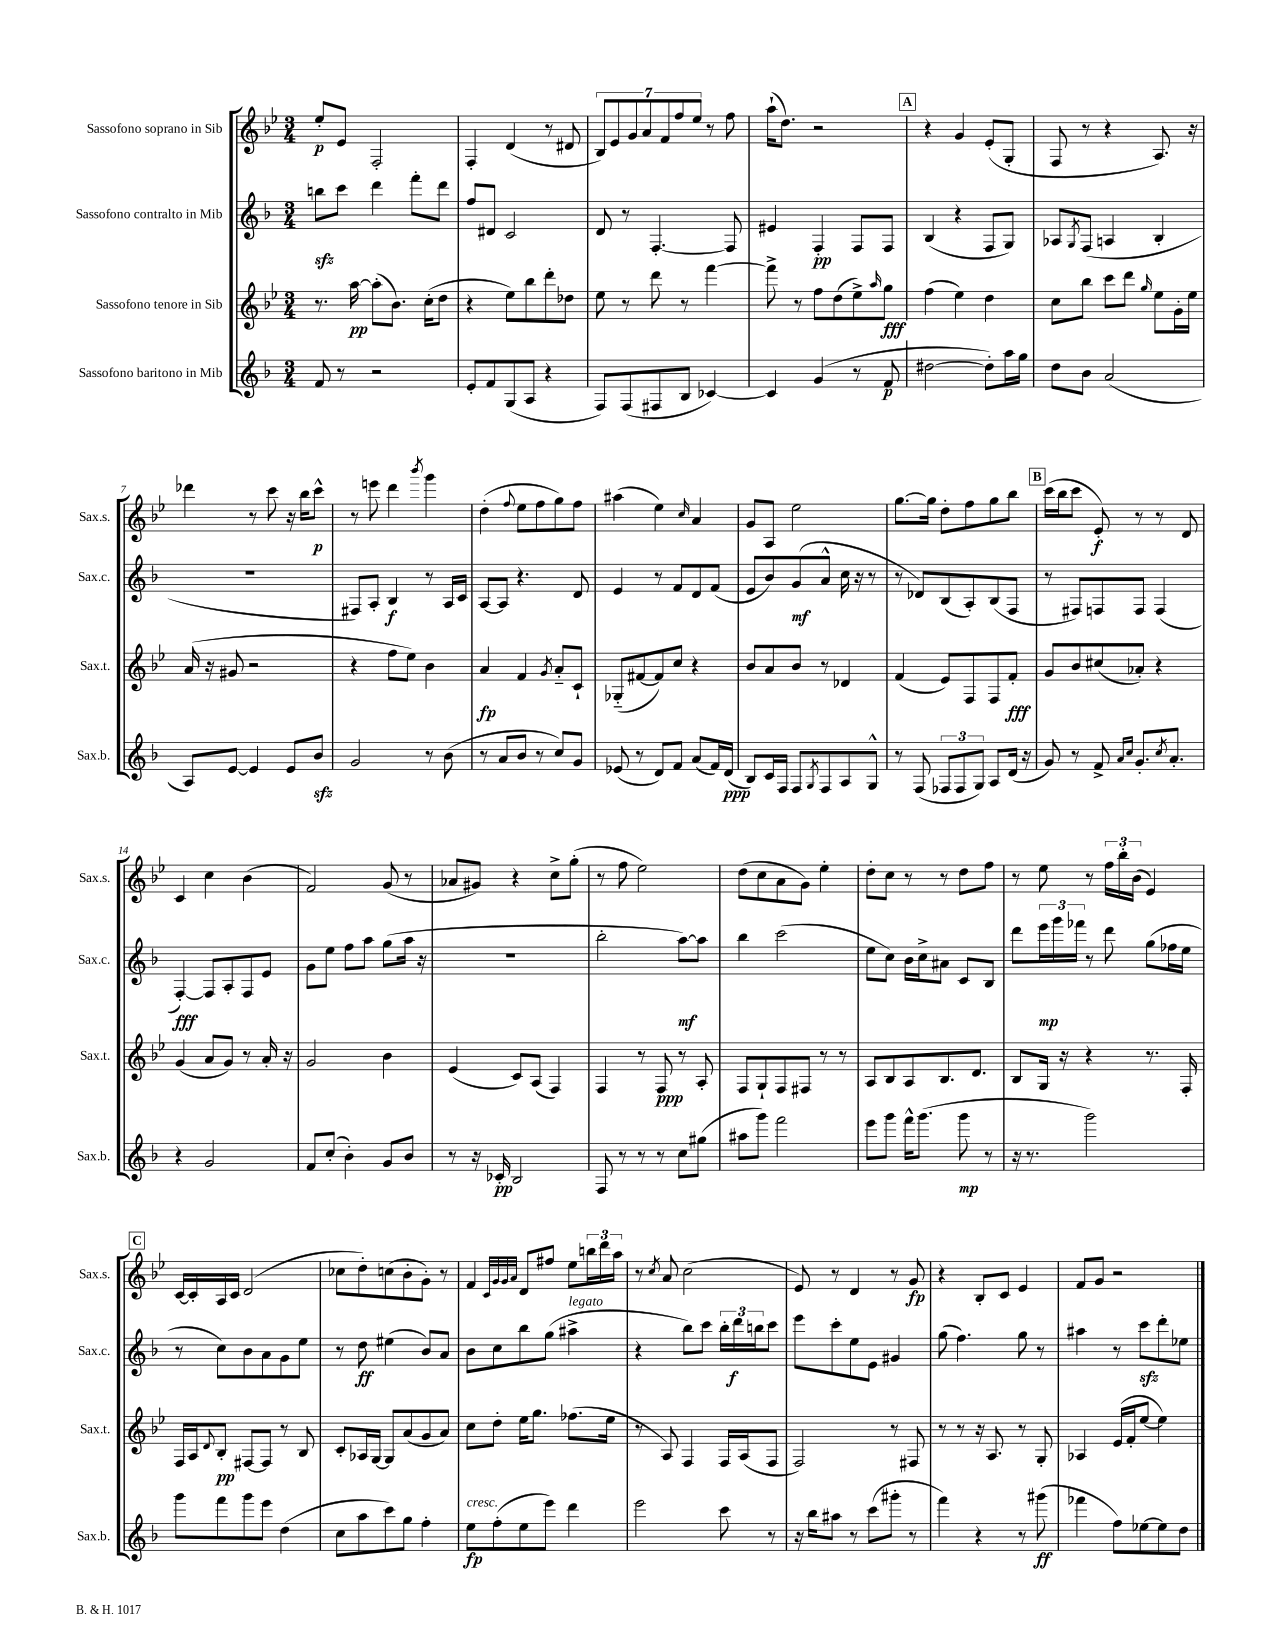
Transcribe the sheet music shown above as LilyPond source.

<<
\new StaffGroup <<
\new Staff = "s0" \with { instrumentName = "Sassofono soprano in Sib" shortInstrumentName = "Sax.s." } {
    \clef treble \key bes \major \numericTimeSignature \time 3/4
    ees''8-.\p ees'8 f2-. |
    f4-. d'4( r8 dis'8 |
    \tuplet 7/4 { bes8) ees'8 g'8 a'8 f'8 f''8 ees''8 } r8 f''8 |
    a''16-!( d''8.) r2 |
    \mark \markup { \box "A" } r4 g'4 ees'8-.( g8-. |
    f8 r8 r4 a8.) r16 |
    des'''4 r8 c'''8 r16 bes''16 c'''8-^\p |
    r8 e'''8 d'''4 \acciaccatura { bes'''8 } g'''4 |
    d''4-.( \appoggiatura { f''8 } ees''8 f''8 g''8) f''8 |
    ais''4( ees''4) \grace { c''16 } a'4 |
    g'8 a8 ees''2 |
    g''8.~ g''16 d''8-. f''8 g''8 bes''8 |
    \mark \markup { \box "B" } c'''16( bes''16 c'''8 ees'8-.\f) r8 r8 d'8 |
    c'4 c''4 bes'4( |
    f'2) g'8( r8 |
    aes'8 gis'8) r4 c''8-> g''8-.( |
    r8 f''8 ees''2) |
    d''8( c''8 a'8 g'8) ees''4-. |
    d''8-. c''8 r8 r8 d''8 f''8 |
    r8 ees''8 r8 \tuplet 3/2 { f''16 bes''16-. bes'16( } ees'4) |
    \mark \markup { \box "C" } c'16~ c'16-. a16 c'16 d'2( |
    ces''8 d''8-.) c''8( bes'8-. g'8-.) r8 |
    f'4 \grace { c'32 g'32 g'32 a'32 } d'8 fis''8 ees''8 \tuplet 3/2 { b''16 d'''16 a''16 } |
    r8 \acciaccatura { c''8 } a'8 c''2( |
    ees'8) r8 d'4 r8 g'8\fp |
    r4 bes8-. c'8 ees'4 |
    f'8 g'8 r2 \bar "|." |
}
\new Staff = "s1" \with { instrumentName = "Sassofono contralto in Mib" shortInstrumentName = "Sax.c." } {
    \clef treble \key f \major \numericTimeSignature \time 3/4
    b''8\sfz c'''8 d'''4 f'''8-. d'''8 |
    f''8 dis'8 c'2 |
    d'8 r8 f4.~-. f8 |
    eis'4 f4-.\pp f8 f8 |
    \mark \markup { \box "A" } bes4( r4 f8 g8) |
    aes8 \acciaccatura { g8 } f8( a4 bes4-. |
    R2. |
    fis8) a8-. bes4\f r8 a16 c'16 |
    a8~ a8 r4. d'8 |
    e'4 r8 f'8 d'8 f'8( |
    e'8 bes'8) g'8\mf( a'8-^ c''16 r16 r8 |
    r8 des'8) bes8( a8-.) bes8( f8 |
    \mark \markup { \box "B" } r8 fis8) f8 f8 f4( |
    f4~-.\fff) f8 a8-. f8 e'8 |
    g'8 e''8 f''8 a''8 g''8( a''16 r16 |
    R2. |
    bes''2-. a''8~\mf) a''8 |
    bes''4 c'''2( |
    e''8 c''8) bes'16 c''16-> ais'8 c'8 bes8 |
    d'''8 \tuplet 3/2 { e'''16\mp g'''16 fes'''16 } r8 d'''8 g''8( fes''16 e''16 |
    \mark \markup { \box "C" } r8 c''8) bes'8 a'8 g'8 e''8 |
    r8 d''8\ff eis''4( bes'8) a'8 |
    bes'8 c''8 bes''8 g''8( ais''4->^\markup { \italic "legato" } |
    r4 bes''8) c'''8 \tuplet 3/2 { bes''16-. d'''16\f b''16 } c'''8 |
    e'''8 c'''8-. e''8 e'8 gis'4 |
    g''8( f''4.) g''8 r8 |
    ais''4 r8 c'''8\sfz d'''8-. ees''8 \bar "|." |
}
\new Staff = "s2" \with { instrumentName = "Sassofono tenore in Sib" shortInstrumentName = "Sax.t." } {
    \clef treble \key bes \major \numericTimeSignature \time 3/4
    r8. a''16~\pp a''8-.( bes'8.) c''16-.( d''8 |
    r4 ees''8) bes''8 d'''8-. des''8 |
    ees''8 r8 d'''8 r8 f'''4~ |
    f'''8-> r8 f''8 d''8( ees''8->) \grace { a''16 } g''8\fff |
    \mark \markup { \box "A" } f''4( ees''4) d''4 |
    c''8 bes''8 c'''8 d'''8 \grace { g''16 } ees''8 g'16-. ees''16 |
    a'16( r16 gis'8 r2 |
    r4 f''8 ees''8) bes'4 |
    a'4\fp f'4 \acciaccatura { g'8 } a'8-_ c'8-! |
    ges8-_( fis'8~ fis'8) c''8 r4 |
    bes'8 a'8 bes'8 r8 des'4 |
    f'4( ees'8) f8 f8 f'8-.\fff |
    \mark \markup { \box "B" } g'8 bes'8 cis''8( aes'8-.) r4 |
    g'4( a'8 g'8) r8 a'16-. r16 |
    g'2 bes'4 |
    ees'4( c'8) a8( f4) |
    f4 r8 f8\ppp r8 a8-. |
    f8 g8-! f8 fis8 r8 r8 |
    a8 bes8 a8 bes8. d'8. |
    bes8 g16 r16 r4 r8. f16-. |
    \mark \markup { \box "C" } f16 a16 \appoggiatura { d'8 } bes8-.\pp fis8~ fis8 r8 bes8 |
    c'8-. aes16 g16~ g8 a'8( g'8 a'8) |
    c''8 d''8-. ees''16 g''8. fes''8.( ees''16 |
    r8 a8) f4 f16 a16( f8 |
    f2) r8 fis8 |
    r8 r8 r16 a8. r8 g8-. |
    aes4 ees'16( f'16-. ees''8~ ees''4) \bar "|." |
}
\new Staff = "s3" \with { instrumentName = "Sassofono baritono in Mib" shortInstrumentName = "Sax.b." } {
    \clef treble \key f \major \numericTimeSignature \time 3/4
    f'8 r8 r2 |
    e'8-. f'8 g8( a8 r4 |
    f8) f8( fis8 bes8 ces'4~) |
    ces'4 g'4( r8 f'8\p |
    \mark \markup { \box "A" } dis''2~ dis''8-.) a''16 g''16 |
    d''8 bes'8 a'2( |
    a8) e'8~ e'4 e'8 bes'8\sfz |
    g'2 r8 bes'8( |
    r8 a'8 bes'8 r8 c''8) g'8 |
    ees'8( r8 d'8) f'8 a'8( f'16) d'16\ppp( |
    bes8) c'16 f16 f8 \acciaccatura { g8 } f8 a8 g8-^ |
    r8 f8( \tuplet 3/2 { fes8 fes8 g8) } a8 d'16( r16 |
    \mark \markup { \box "B" } g'8) r8 f'8-> \grace { a'16 c''16 } g'8.-. \acciaccatura { c''8 } a'8.-. |
    r4 g'2 |
    f'8 c''8-.( bes'4-.) g'8 bes'8 |
    r8 r16 ces'16-.\pp bes2 |
    f8 r8 r8 r8 c''8 gis''8( |
    ais''8 g'''8) f'''2 |
    e'''8 g'''8 f'''16-^ g'''8.( g'''8\mp r8 |
    r16 r8. g'''2) |
    \mark \markup { \box "C" } g'''8 f'''8 g'''8 e'''8 d''4( |
    c''8 a''8 c'''8) g''8 f''4-. |
    e''8\fp^\markup { \italic "cresc." } f''8-.( e''8 e'''8) d'''4 |
    e'''2 c'''8 r8 |
    r16 bes''16 ais''8 r8 c'''8( gis'''8-. r8 |
    f'''4) r4 r8 gis'''8\ff( |
    fes'''4 f''8) ees''8~ ees''8 d''8 \bar "|." |
}
>>
>>
